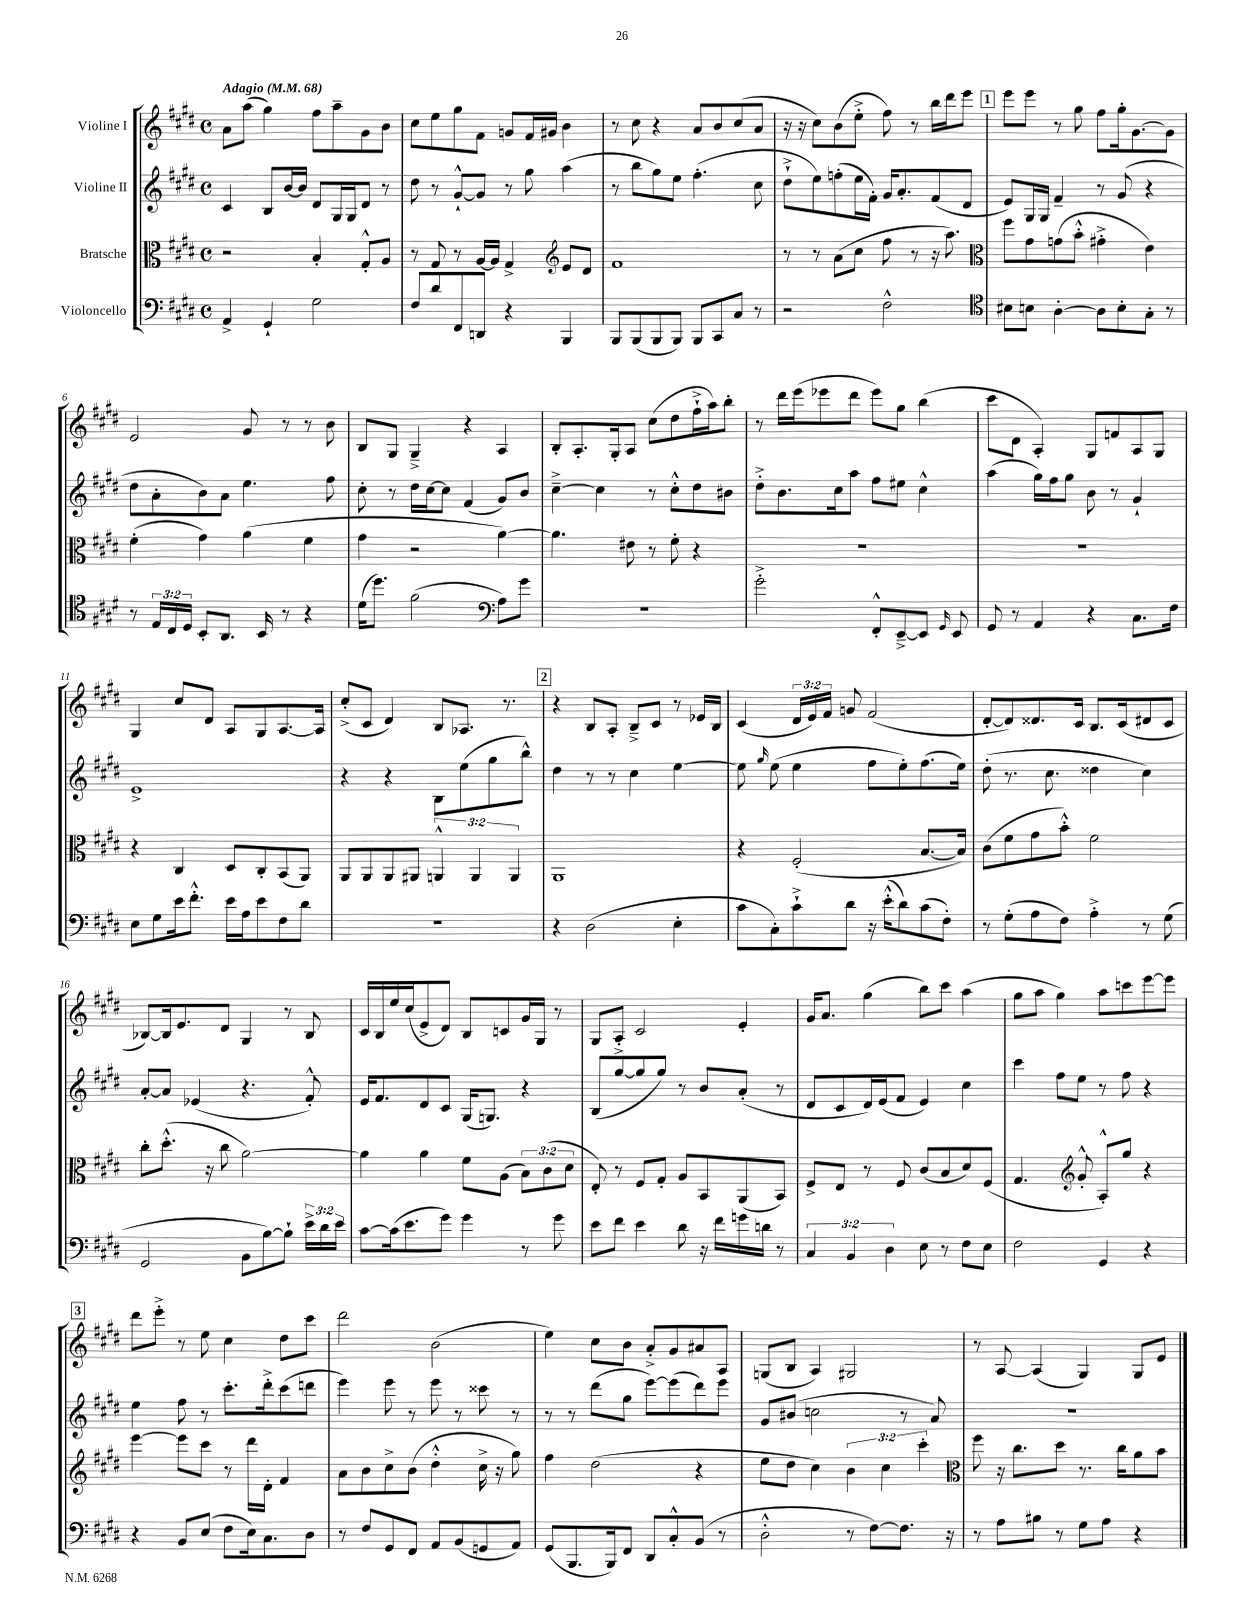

**kern	**kern	**kern	**kern
*staff4	*staff3	*staff2	*staff1
*clefF4	*clefC3	*clefG2	*clefG2
*k[f#c#g#d#]	*k[f#c#g#d#]	*k[f#c#g#d#]	*k[f#c#g#d#]
*M4/4	*M4/4	*M4/4	*M4/4
*met(c)	*met(c)	*met(c)	*met(c)
*MM68	*MM68	*MM68	*MM68
4AA^	2r	4c#	8a
.	.	.	(8aa
4GG#`	.	8B	4gg#)
.	.	[16b	.
.	.	16b]	.
2G#	4B'	8d#	8ff#
.	.	16G#	8aa~
.	.	16G#	.
.	8G#'^^	8d#	8g#
.	8A	8r	8b
=	=	=	=
8F#	8r	8dd#	8cc#
8d#	8G#	8r	8ee
8FF#	8r	[8g#`^^	8gg#
8DD	[16A	8g#]	8f#
.	16A]	.	.
4r	4G#^	8r	8g
.	.	8gg#	16f#
.	.	.	16g#
*	*clefG2	*	*
4BBB	8e	(4aa	4b
.	8d#	.	.
=	=	=	=
8BBB	1f#	8r	8r
(8BBB	.	8bb	8cc#
8BBB	.	8gg#)	4r
8BBB)	.	8ee	.
8BBB	.	(4.ff#'	8a
8CC#	.	.	8b
8C#	.	.	(8cc#
8r	.	8cc#	8a
=	=	=	=
2r	8r	8dd#`^	16r
.	.	.	16r
.	8r	8ee)	8cc#)
.	(8a	(8ff'	(8b
.	8cc#	16ee	8ee'^
.	.	16f#')	.
2F#^^	8ff#	16g#	8ff#)
.	.	8.a'	.
.	8r	.	8r
.	16r	(8f#	16bb
.	8.aa)	.	16ddd#
.	.	8d#	8eee
=	=	=	=
*clefC4	*clefC3	*	*
8B#	8ff#	8e)	8eee
8B	8g#	16G#	8eee
.	.	16G#	.
[4A'	(8g	4f#~	8r
.	8b'^^	.	8gg#
8A]	4g#'^	8r	8ff#
8B'	.	(8g#	16gg#'
.	.	.	[8.g#
8G#'	4e)	4r	.
8r	.	.	8g#]
=	=	=	=
8r	(4f#'	8dd#	2e
24E	.	8a'	.
24C#	.	.	.
24D#	.	.	.
8BB'	4g#)	8b)	.
8.AA	.	8a	.
.	(4a	4.ee	8g#
16BB	.	.	.
8r	.	.	8r
4r	4f#	.	8r
.	.	8ff#	8b
=	=	=	=
(16d#	4g#	8cc#'	8B
8.dd#)	.	.	.
.	.	8r	8G#
(2f#	2r	16dd#	4G#~^
.	.	[16cc#	.
.	.	8cc#]	.
.	.	(4f#	4r
*clefF4	*	*	*
8A)	[4a)	8g#)	4A
8g#	.	8b	.
=	=	=	=
1r	4.a]	[4cc#~^	8B'
.	.	.	8.A'
.	.	4cc#]	.
.	.	.	16G#'
.	8e#	.	8A
.	8r	8r	(8cc#
.	8f#'	8cc#'^^	8dd#
.	4r	8dd#	16ff#`^
.	.	.	16aa)
.	.	8b#	8bb'
=	=	=	=
2g#'^	1r	8dd#'^	8r
.	.	8.b	16ddd#
.	.	.	(16eee
.	.	.	8eee-
.	.	16cc#	.
.	.	8aa	8ddd#
8FF#'^^	.	8ff#	8eee-)
[8EE~^	.	8ee#	8gg#
8EE]	.	4cc#^^	(4bb
16qqGG#	.	.	.
8EE	.	.	.
=	=	=	=
8GG#	1r	(4aa	8ccc#
8r	.	.	8d#
4AA	.	16gg#)	4A')
.	.	16ff#	.
.	.	8gg#	.
4r	.	8b	8G#
.	.	8r	8f
8.C#	.	4g#`	8A
.	.	.	8G#
16F#	.	.	.
=	=	=	=
8E	4r	1e^	4G#
8G#	.	.	.
16e	4C#	.	8cc#
8.f#'^^	.	.	.
.	.	.	8d#
16e	8D#	.	8A
16A	.	.	.
8e	8C#'	.	8G#
8F#	(8BB	.	[8.A
8d#	8AA)	.	.
.	.	.	16A]
=	=	=	=
1r	8AA	4r	(8cc#'^
.	8AA	.	8c#
.	8AA	4r	4d#)
.	8AA#	.	.
.	6AA^^	8B	8B
.	.	(8ee	8.A-
.	6AA	.	.
.	.	8gg#	.
.	.	.	8.r
.	6AA	.	.
.	.	8bb^^)	.
=	=	=	=
4r	1AA	4dd#	4r
(2D#	.	8r	8B
.	.	8r	8A'
.	.	4cc#	8B~^
.	.	.	8c#
4E'	.	[4ee	8r
.	.	.	16e-
.	.	.	16B
=	=	=	=
8c#	4r	8ee]	(4c#
.	.	16qqgg#	.
8C#')	.	(8ee	.
8c#`^	(2F#'	4ee	24d#
.	.	.	24e)
.	.	.	24f#
8d#	.	.	8g
16r	.	8ff#	(2f#
(16e'^^	.	.	.
8d#)	.	8ee')	.
(8c#	[8.B	(8.ff#	.
8F#')	.	.	.
.	16B])	16ee)	.
=	=	=	=
8r	(8c#	(8dd#'	[8d#'
(8G#'	8f#	8.r	8d#])
8A	8g#	.	8.d##
.	.	8.cc#	.
8F#)	8b'^^)	.	.
.	.	.	16c#
4A'^	2f#	4dd##	8.B
.	.	.	(16c#
8r	.	4cc#)	8d#
(8G#	.	.	8c#
=	=	=	=
2GG#	8cc#'	[8a'	[8B-)
.	(8.dd#'^^	8a]	16B-]
.	.	.	8.e
.	.	(4e-	.
.	16r	.	.
.	8cc#	.	8d#
8BB	[2a)	4.r	4G#
[8B)	.	.	.
8B`]	.	.	8r
24e^	.	8f#'^^)	8B-
24d#	.	.	.
24e	.	.	.
=	=	=	=
[8c#	4a]	16e	16c#
.	.	8.f#	16B
(16c#]	.	.	16ee
8.e	.	.	(16cc#
.	4a	8d#	8e^
8g#)	.	8c#	8d#)
4g#	8f#	(16G#	8B
.	.	8.G)	.
.	(8A	.	8c
8r	12B)	4r	16g#
.	.	.	16G#
.	(12c#	.	.
8g#	.	.	8r
.	12d#	.	.
=	=	=	=
8e	8E')	(8B	8G#
8f#	8r	[8gg#	8A'^
4e	8F#	8gg#]	2c#
.	8G#'	8gg#)	.
8d#	8A	8r	.
16r	8BB	8b	.
16f#	.	.	.
16g	(8AA	(8a'	4e'
16d	.	.	.
8r	8BB)	8r	.
=	=	=	=
6C#	8F#^	8d#	16g#
.	.	.	8.a
.	8E	8c#	.
6BB	.	.	.
.	8r	16d#)	(4gg#
.	.	(16e	.
6D#	.	.	.
.	8F#	8f#	.
8E	(8c#	4e)	8bb)
8r	8B	.	8ccc#
8F#	8d#)	4cc#	(4aa
8E	(8F#	.	.
=	=	=	=
2F#	4.G#	4ccc#	8gg#
.	.	.	8aa
.	.	8ff#	4gg#)
*	*clefG2	*	*
.	8g#'^^	8ee	.
4GG#	8A'^^)	8r	8aa
.	8gg#	8ff#	8ccc
4r	4r	4r	[8eee
.	.	.	8eee]
=	=	=	=
4r	[4eee	4ee	8ddd#
.	.	.	8eee'^
8BB	8eee]	8ff#	8r
(8E	8ccc#	8r	8ee
8F#	8r	8.ccc#'	4cc#
16E)	16ddd#	.	.
8.C#	16d#'	16ddd#'^	.
.	4f#	(8ccc#	8dd#
8D#	.	8ddd	8ccc#
=	=	=	=
8r	8a	4eee)	2ddd#
8F#	8b	.	.
8GG#	8cc#^	8eee	.
8FF#	(8b	8r	.
8AA	4dd#'^^	8eee	(2b
(8BB	.	8r	.
8GG	16cc#^	8ccc##	.
.	16r	.	.
8AA)	8gg#)	8r	.
=	=	=	=
(8GG#	4ff#	8r	4ee)
8.BBB	.	8r	.
.	(2dd#	(8ddd#	8cc#
16BBB)	.	.	.
8FF#	.	8gg#	8b
8DD#	.	[8eee)	8a'^
8C#'^^	.	(8eee]	8g#
(8BB	4r	8ddd#)	8a#
8r	.	8eee	8A
=	=	=	=
2D#'^^	8ee	8g#	(8G
.	8dd#	(8b#	8B
.	4cc#)	2cc	4A)
8r	6b	.	2G#
[8F#)	.	.	.
.	6cc#	.	.
8.F#]	.	8r	.
.	6ccc#'	.	.
.	.	8a)	.
16r	.	.	.
=	=	=	=
*	*clefC3	*	*
8r	8ff#	1r	8r
8A	16r	.	[8A
.	8.cc#	.	.
8B#	.	.	(4A]
8r	8dd#	.	.
8G#	8.r	.	4G#)
8A	.	.	.
.	16cc#	.	.
4r	8a	.	8G#
.	8b	.	8e
==	==	==	==
*-	*-	*-	*-
